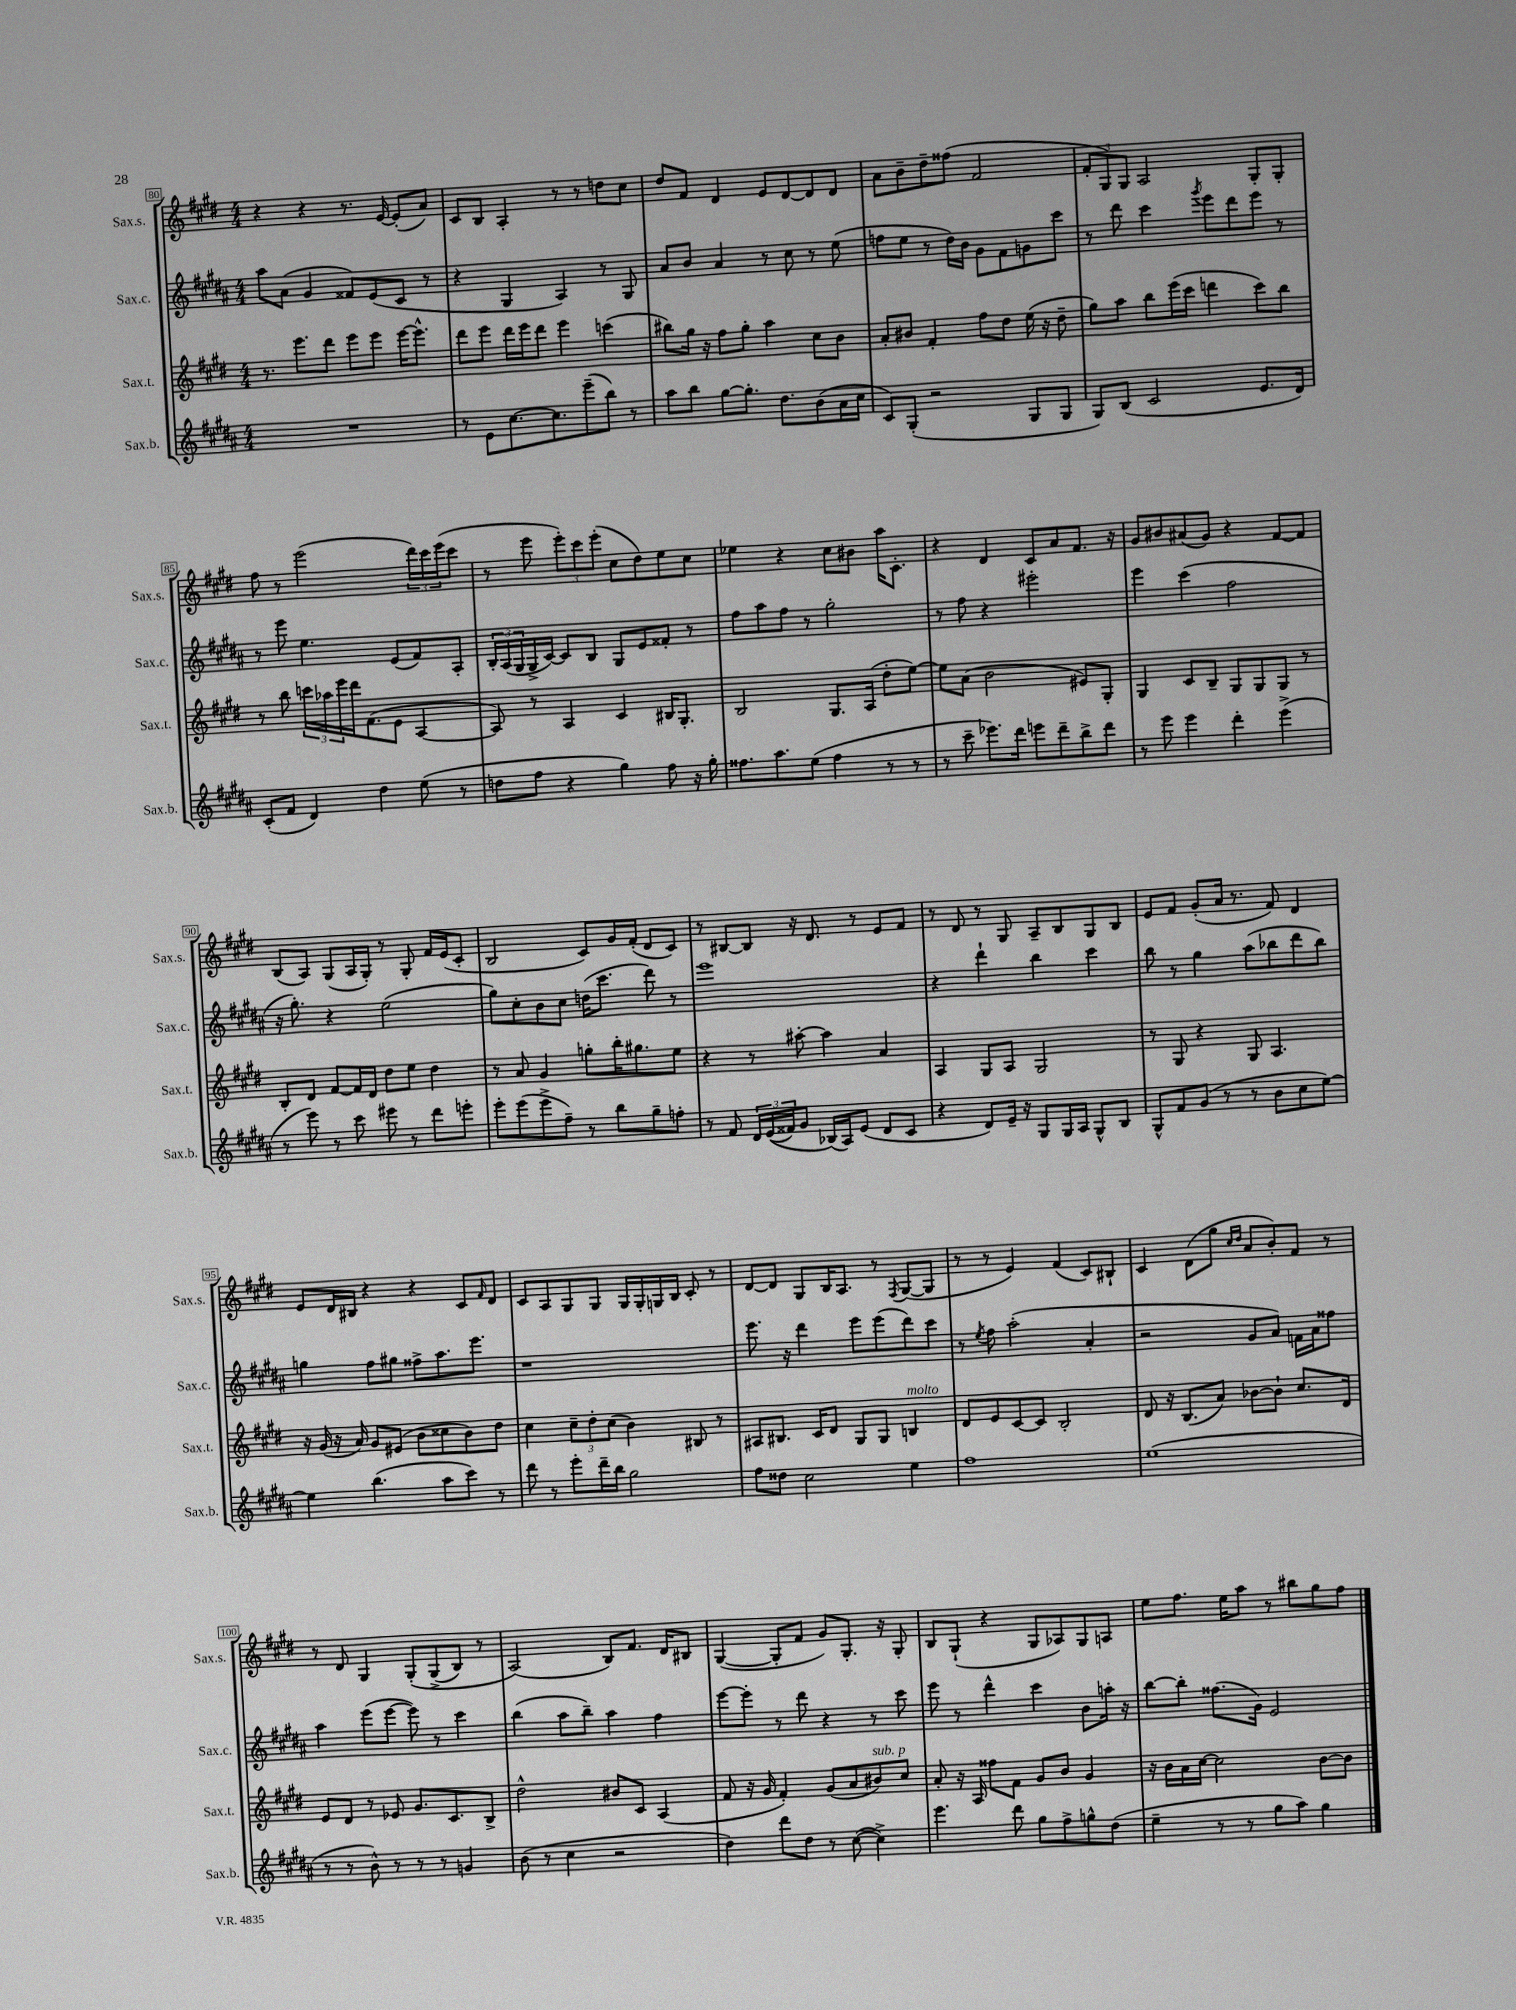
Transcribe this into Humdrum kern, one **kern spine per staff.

**kern	**kern	**kern	**kern
*staff4	*staff3	*staff2	*staff1
*clefG2	*clefG2	*clefG2	*clefG2
*k[f#c#g#d#a#]	*k[f#c#g#d#]	*k[f#c#g#d#a#]	*k[f#c#g#d#]
*M4/4	*M4/4	*M4/4	*M4/4
1r	8.r	8aa#	4r
.	.	(8a#	.
.	8.eee	.	.
.	.	4g#	4r
.	8ddd#	.	.
.	8eee	8f##)	8.r
.	8eee	(8e	.
.	.	.	[16e
.	[16eee	8c#	(8e']
.	8.eee^^]	.	.
.	.	8r	8a)
=	=	=	=
8r	8ddd#	4r	8c#
8e	8eee	.	8B
[8.cc#	16ddd#	4G#	4A'
.	16eee	.	.
.	8ddd#	.	.
8.cc#]	.	.	.
.	4eee	4A#)	8r
(8eee~	.	.	8r
8bb)	(4ccc	8r	8dd
8r	.	8G#	8cc#
=	=	=	=
8aa#	8bb#)	8a#	8dd#
8bb	16gg#	8b	8f#
.	16r	.	.
[8gg#	8ff#	4a#	4d#
8.gg#']	8gg#'	.	.
.	4aa	8r	8e
8.dd#	.	.	.
.	.	8cc#	[8d#
(8b	8cc#	8r	8d#]
16a#	8b	(8ee	8d#
16cc#	.	.	.
=	=	=	=
8c#)	8a'	8ff	8a
(8G#'	8b#	8ee	8b~
2r	4f#'	8r	8dd#~
.	.	16dd#)	(8ff##
.	.	16b	.
.	8ff#	8g#	2f#
.	8dd#	8f#	.
8G#	(16ee	8g	.
.	16r	.	.
8G#	8dd#~	8ccc#	.
=	=	=	=
8G#)	8gg#)	8r	12f#'
.	.	.	12G#)
(8B	8aa	8ddd#	.
.	.	.	12G#
2c#	8bb	4ccc#	2A
.	(16eee	.	.
.	16ccc#	.	.
.	.	8qggg#	.
.	4ddd	8eee	.
.	.	8ddd#	.
8.e	8ccc#)	8eee	8G#'
.	8bb	8r	8G#'
16d#)	.	.	.
=	=	=	=
(8c#'	8r	8r	8ff#
8f#	8bb	8eee	8r
4d#)	24ccc	4.ee	(2eee
.	24aa-	.	.
.	24eee	.	.
.	16ddd#	.	.
.	(8.f#	.	.
4dd#	.	.	.
.	8e	(8e	.
(8ee	[4A	8f#)	24ddd#)
.	.	.	24ccc#
.	.	.	(24eee
8r	.	8A#'	8ccc#
=	=	=	=
8dd	8A])	24B'	8r
.	.	(24A#	.
.	.	24G#	.
8ff#	8r	16G#^	8eee
.	.	[16c#)	.
4r	4A	8c#]	12eee')
.	.	.	12ccc#
.	.	8B	.
.	.	.	(12eee'
4gg#)	4c#	8G#	8cc#
.	.	8e	8dd#)
8ff#	16B#	8f##'	8ee
.	8.G#'	.	.
16r	.	8r	8cc#
16gg#'	.	.	.
=	=	=	=
8.ff##	2B	8ff#	4ee-
.	.	8aa#	.
8.aa#	.	.	.
.	.	8ff#	4r
(8ee	.	8r	.
4ff##	8.G#	2gg#'	8cc#
.	.	.	8b#
.	(16A	.	.
8r	8dd#'	.	16aa
.	.	.	8.c#'
8r	[8ee)	.	.
=	=	=	=
8r	8ee]	8r	4r
8ccc#~	(8a	8ff#	.
8.eee-)	2b	4r	4d#
16ddd#	.	.	.
8eee	.	2eee#'	8c#
8ddd#~	.	.	8a
8bb^	8e#)	.	8.f#
8ddd#	8G#'	.	.
.	.	.	16r
=	=	=	=
8r	4G#	4eee	8g#
8eee	.	.	8b#
4eee	8c#	(4ccc#	(8a#
.	8B~	.	8g#)
4ddd#'	8G#	2ff#	4r
.	8G#	.	.
(4eee^	8G#	.	[8f#
.	8r	.	8f#]
=	=	=	=
8r	8B'	16r	(8B
.	.	8.gg#')	.
8eee)	8d#	.	8A)
8r	[8f#	4r	(8G#
8ccc#	16f#]	.	16A
.	16d#	.	16G#')
8eee#	8dd#	(2ee	8r
8r	8ee	.	8G#'
8ddd#	4dd#	.	16f#
.	.	.	(16e
8eee'	.	.	8c#'
=	=	=	=
8eee'	8r	8gg#)	2B
(8eee	8a	8cc#'	.
8eee^	4g#	8b	.
8ff#~)	.	8cc#	.
8r	8gg'	(16dd	8c#)
.	.	8.ccc#	.
8bb	16bb'	.	16g#
.	8.gg#	.	(16f#'
8gg#~	.	8ddd#)	8d#
8ff'	8ee	8r	8c#)
=	=	=	=
8r	4r	1eee	8r
8f#	.	.	[8B#
24d#	8r	.	8B#]
&((24e	.	.	.
24f##)	.	.	.
8g#	[8aa#'	.	16r
.	.	.	8.d#
(16B-&)	4aa#]	.	.
16A#)	.	.	.
(8e	.	.	8r
8d#	4a	.	8e
8c#	.	.	8f#
=	=	=	=
4r	4A	4r	8r
.	.	.	8d#
8d#)	8G#	4ddd#`	8r
16e~	8A	.	8G#
16r	.	.	.
8G#	2G#	4bb	8A~
16G#	.	.	8B
16A#	.	.	.
8G#^^	.	4ccc#	8G#
8B	.	.	8B
=	=	=	=
8G#^^	8r	8bb	8e
8f#	8G#	8r	8f#
(8g#	4r	4gg#	(8g#'
8r	.	.	16a
.	.	.	8.r
8r	8G#	(8aa#	.
8b	4.A	8bb-	8f#)
8cc#	.	8ddd#	4d#
[8ee)	.	8bb-)	.
=	=	=	=
4ee]	16r	4gg	8e
.	(16g#	.	.
.	16r	.	16d#
.	16a)	.	16B#
(4.bb	8g#	8ff#	4r
.	(8e#	8gg#	.
.	8b	8ff##^	4r
8aa#	8cc##	8.aa#	.
8ccc#)	8b)	.	8c#
.	.	8.eee	.
.	.	.	16qqf#
8r	8dd#	.	8d#
=	=	=	=
8ddd#	4cc#	1r	8c#
8r	.	.	8A
8eee'	12cc#~	.	8G#
.	12dd#'	.	.
16ddd#~	.	.	8G#
.	(12cc#	.	.
16bb	.	.	.
2gg#	4b)	.	16G#
.	.	.	16G#'
.	.	.	16G
.	.	.	16B
.	8B#	.	8c#'
.	8r	.	8r
=	=	=	=
8ff#	8A#	8.eee	[8d#
8dd##	8.B#	.	8d#]
.	.	16r	.
2cc#	.	4ddd#	8G#
.	16c#	.	.
.	8d#	.	16B
.	.	.	8.A
.	8G#	8eee	.
.	8G#	(8eee	8r
.	.	.	8qF#
4ee	4B	8ddd#)	([8G#
.	.	8ccc#	8G#]
=	=	=	=
1ff#	8d#	8r	8r
.	.	8qee	.
.	8e	8ff#	8r
.	[8c#	(2aa#'	4e)
.	8c#]	.	.
.	2B'	.	(4f#
.	.	4a#'	8c#)
.	.	.	8B#`
=	=	=	=
(1ee	8d#	2r	4c#
.	16r	.	.
.	(8.B	.	.
.	.	.	(8d#
.	8a)	.	8gg#
.	.	.	16qqcc#
.	.	.	16qqdd#
.	[8b-	8g#	8a
.	8b-`]	8a#)	8b')
.	8.cc#	16f	8f#
.	.	16a#	.
.	.	8ff##	8r
.	16d#	.	.
=	=	=	=
8r	8e	4aa#	8r
8r	8d#	.	8d#
8b^^)	8r	(8eee	4G#
8r	8e-	[8eee	.
8r	8.g#	8eee])	&(8G#'
8r	.	8r	(8G#^
.	8.c#	.	.
4g	.	4ccc#	8B)
.	8B^	.	8r
=	=	=	=
(8b	2dd#^^	(4bb	(2A&)
8r	.	.	.
4cc#	.	8aa#	.
.	.	8bb~)	.
2r	8b#	4aa#	8B)
.	8c#	.	8.f#
.	(4A	4ff#	.
.	.	.	16d#
.	.	.	8B#
=	=	=	=
4dd#)	8f#	[8eee	([4G#
.	16r	8eee']	.
.	16g#	.	.
8ddd#	4f#')	8r	8G#']
8dd#	.	8ddd#	8f#
8r	(8g#	4r	8g#)
([8cc#	8a	.	8.G#'
4cc#^])	8b#)	8r	.
.	.	.	16r
.	8cc#	8ccc#	8G#'
=	=	=	=
4.eee	8a'	8eee	8B
.	16r	8r	(8G#`
.	16A	.	.
.	8ff##	4ddd#^^	4r
8ddd#	8f#	.	.
8gg#	8g#	4ccc#	8G#
8ff#^	8b	.	8A-)
8gg^^	4g#	8b	8G#
(8dd#	.	16aa'	8A
.	.	16r	.
=	=	=	=
4ee~	16r	[8bb	8ee
.	16b	.	.
.	16a	8bb']	8.ff#
.	[16cc#	.	.
8r	2cc#]	(8.ff##	.
.	.	.	16ee
8r	.	.	8aa
.	.	16g#)	.
8gg#	.	2e	8r
8aa#)	.	.	8bb#
4gg#	[8b	.	8gg#
.	8b]	.	8ff#
==	==	==	==
*-	*-	*-	*-
